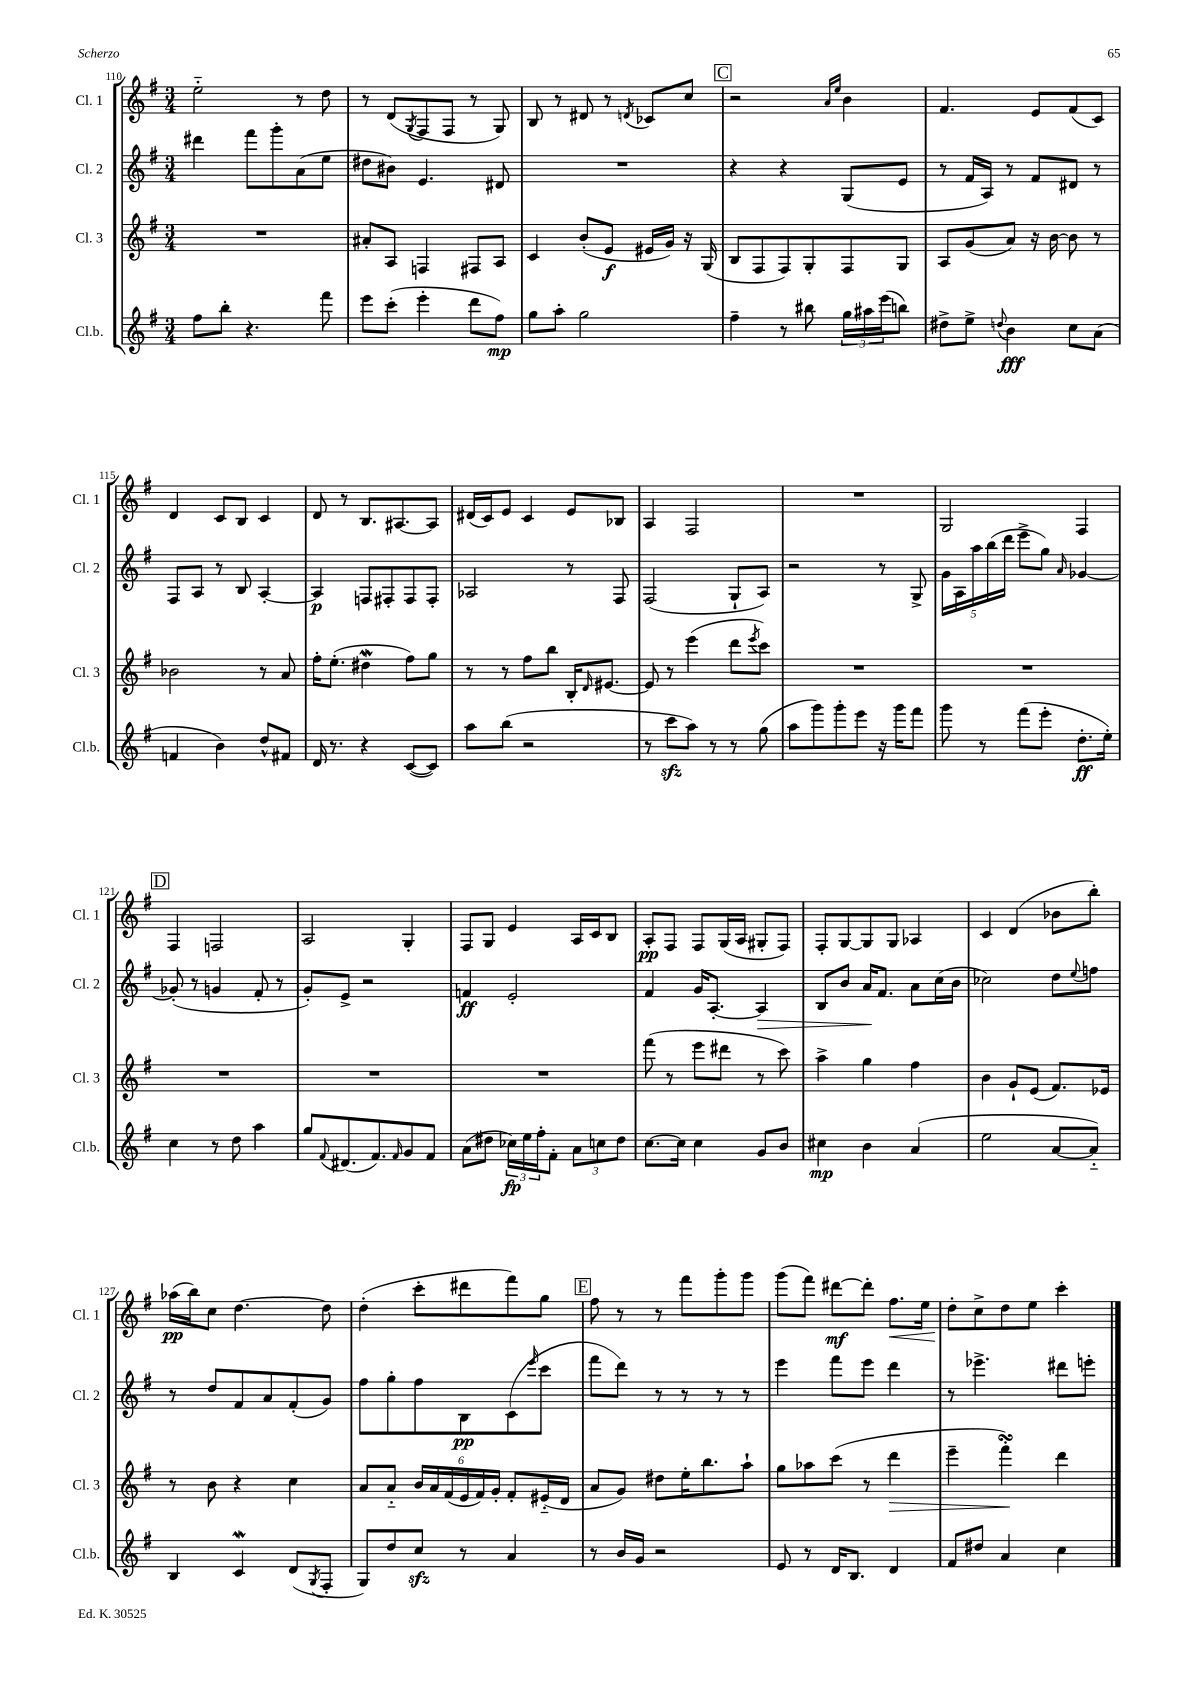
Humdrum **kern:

**kern	**kern	**kern	**kern
*staff4	*staff3	*staff2	*staff1
*clefG2	*clefG2	*clefG2	*clefG2
*k[f#]	*k[f#]	*k[f#]	*k[f#]
*M3/4	*M3/4	*M3/4	*M3/4
8ff#\L	2.r	4ddd#\	2ee'~\
8bb'\J	.	.	.
4.r	.	8fff#\L	.
.	.	8ggg'\	.
.	.	(8a\	8r
8fff#\	.	8ee\J	8dd\
=	=	=	=
8eee\L	8a#'/L	8dd#\L	8r
(8ccc'\J	8A/J	8b#\J)	(8d/L
.	.	.	8qG/
4eee'\	4F/	4.e/	8F#/
.	.	.	8F#/J
8ddd\L	8F#/L	.	8r
8ff#\J)	8A/J	8d#/	8G/)
=	=	=	=
8gg\L	4c/	2.r	8B/
8aa'\J	.	.	8r
2gg\	(8b'/L	.	8d#/
.	8e/J	.	8r
.	.	.	8qd/
.	16e#/LL	.	8c-/L
.	16g/JJ)	.	.
.	16r	.	8cc/J
.	(16G/	.	.
=	=	=	=
4ff#~\	8B/L	4r	2r
.	8F#/	.	.
8r	8F#/)	4r	.
8bb#\	8G'/	.	.
.	.	.	16qqa/LL
.	.	.	16qqee/JJ
24gg\LL	8F#/	(8G/L	4b\
24aa#\	.	.	.
(24eee\J	.	.	.
8bb\J)	8G/J	8e/J	.
=	=	=	=
8dd#^\L	8A/L	8r	4.f#/
8ee^\J	(8g/	16f#/LL	.
.	.	16A/JJ)	.
8qqdd/	.	.	.
4b\	8a/J)	8r	.
.	16r	8f#/L	8e/L
.	[16b\	.	.
8cc\L	8b\]	8d#/J	(8f#/
(8a\J	8r	8r	8c/J)
=	=	=	=
4f/	2b-\	8F#/L	4d/
.	.	8A/J	.
4b\)	.	8r	8c/L
.	.	8B/	8B/J
8dd^^/L	8r	[4A'/	4c/
8f#/J	8a/	.	.
=	=	=	=
16d/	16ff#'\LK	4A/]	8d/
8.r	(8.ee'\J	.	.
.	.	.	8r
4r	4dd#\	8F/L	8.B/L
.	.	8F#'/	.
.	.	.	[8.A#/
([8c/L	8ff#\L)	8F#/	.
8c/]J)	8gg\J	8F#'/J	8A#/]J
=	=	=	=
8aa\L	8r	2A-/	(16d#/LL
.	.	.	16c/J)
(8bb\J	8r	.	8e/J
2r	8ff#\L	.	4c/
.	8bb\J	.	.
.	16B'/LK	8r	8e/L
.	16qqd/	.	.
.	[8.e#/J	.	.
.	.	8F#/	8B-/J
=	=	=	=
8r	8e#/]	(2F#/	4A/
8ccc\L	8r	.	.
8aa\J)	(4eee\	.	2F#/
8r	.	.	.
8r	8ddd\L	8G`/L	.
.	8qeee/	.	.
(8gg\	8ccc\J)	8A/J)	.
=	=	=	=
8aa\L	2.r	2r	2.r
8ggg\)	.	.	.
8ggg'\	.	.	.
8eee\J	.	.	.
16r	.	8r	.
16ggg\LK	.	.	.
8fff#\J	.	8G^/	.
=	=	=	=
8ggg\	2.r	20g\LL	2G/
.	.	20A\	.
.	.	20aa\	.
8r	.	.	.
.	.	(20bb\	.
.	.	20ddd\JJ	.
(8fff#\L	.	8eee^\L	.
8eee'\J	.	8gg\J)	.
.	.	16qqa/	.
8.dd'\L	.	[4g-/	4F#/
16ee'\Jk)	.	.	.
=	=	=	=
4cc\	2.r	(8g-'/]	4F#/
.	.	8r	.
8r	.	4g/	2F/
8dd\	.	.	.
4aa\	.	8f#'/	.
.	.	8r	.
=	=	=	=
8gg/L	2.r	8g'/L)	2A/
8qqf#/	.	.	.
(8.d#/	.	8e^/J	.
.	.	2r	.
8.f#/)	.	.	.
16qqf#/	.	.	.
8g/	.	.	4G'/
8f#/J	.	.	.
=	=	=	=
(8a\L	2.r	4f/	8F#/L
8dd#\J	.	.	8G/J
24cc-\LL)	.	2e'/	4e/
24ee\	.	.	.
24ff#'\J	.	.	.
8f#'\J	.	.	.
12a\L	.	.	16A/LL
.	.	.	16c/J
12cc\	.	.	.
.	.	.	8B/J
12dd#\J	.	.	.
=	=	=	=
[8.cc\L	(8fff#\	4f#/	8A'/L
.	8r	.	8F#/J
16cc\]Jk	.	.	.
4cc\	8eee\L	16g/LK	8F#/L
.	.	[8.A'/J	.
.	8ddd#\J	.	(16G/L
.	.	.	16A/JJ
8g/L	8r	4A/]	8G#'/L
8b/J	8ccc\)	.	8F#/J)
=	=	=	=
4cc#\	4aa^\	8B/L	8F#'/L
.	.	8b/J	[8G/
4b\	4gg\	16a/LK	8G/]
.	.	8.f#/J	.
.	.	.	8G/J
(4a/	4ff#\	8a\L	4A-/
.	.	(16cc\L	.
.	.	16b\JJ	.
=	=	=	=
2ee\	4b\	2cc-\)	4c/
.	8g`/L	.	(4d/
.	(8e/J	.	.
[8a/L	8.f#/L)	8dd\L	8b-\L
.	.	8qqee/	.
8a'~/]J)	.	8ff\J	8bb'\J)
.	16e-/Jk	.	.
=	=	=	=
4B/	8r	8r	(16aa-\LL
.	.	.	16bb\J)
.	8b\	8dd/L	8cc\J
4c/	4r	8f#/	[4.dd\
.	.	8a/	.
(8d/L	4cc\	(8f#'/	.
8qG/	.	.	.
8F#'/J	.	8g/J)	8dd\]
=	=	=	=
8G/L)	8a/L	8ff#\L	(4dd'\
8dd/	8a'~/J	8gg'\	.
8cc/J	24b/LL	8ff#\	8ccc'\L
.	24a/	.	.
.	(24f#/	.	.
8r	24e/	8B\	8ddd#\
.	24f#/)	.	.
.	24g'/JJ	.	.
4a/	8f#'/L	(8c\	8fff#\)
.	.	16qqeee/	.
.	(16e#'~/L	8ccc\J	8gg\J
.	16d/JJ	.	.
=	=	=	=
8r	8a/L	8fff#\L	8ff#\
16b/LL	8g/J)	8ddd\J)	8r
16g/JJ	.	.	.
2r	8dd#\L	8r	8r
.	16ee'\K	8r	8fff#\L
.	8.bb\	.	.
.	.	8r	8ggg'\
.	8aa`\J	8r	8ggg\J
=	=	=	=
8e/	8gg\L	4eee\	(8ggg\L
8r	8aa-\	.	8fff#\J)
16d/LK	(8ccc\J	8fff#\L	[8ddd#\L
8.B/J	.	.	.
.	8r	8eee\J	8ddd#'\]J
4d/	4ddd\	4ddd\	8.ff#\L
.	.	.	16ee\Jk
=	=	=	=
8f#/L	4eee~\	8r	8dd'\L
8dd#/J	.	4.eee-^\	8cc^\
4a/	4fff#'\)	.	8dd\
.	.	.	8ee\J
4cc\	4ddd\	8ddd#\L	4ccc'\
.	.	8eee'\J	.
==	==	==	==
*-	*-	*-	*-
